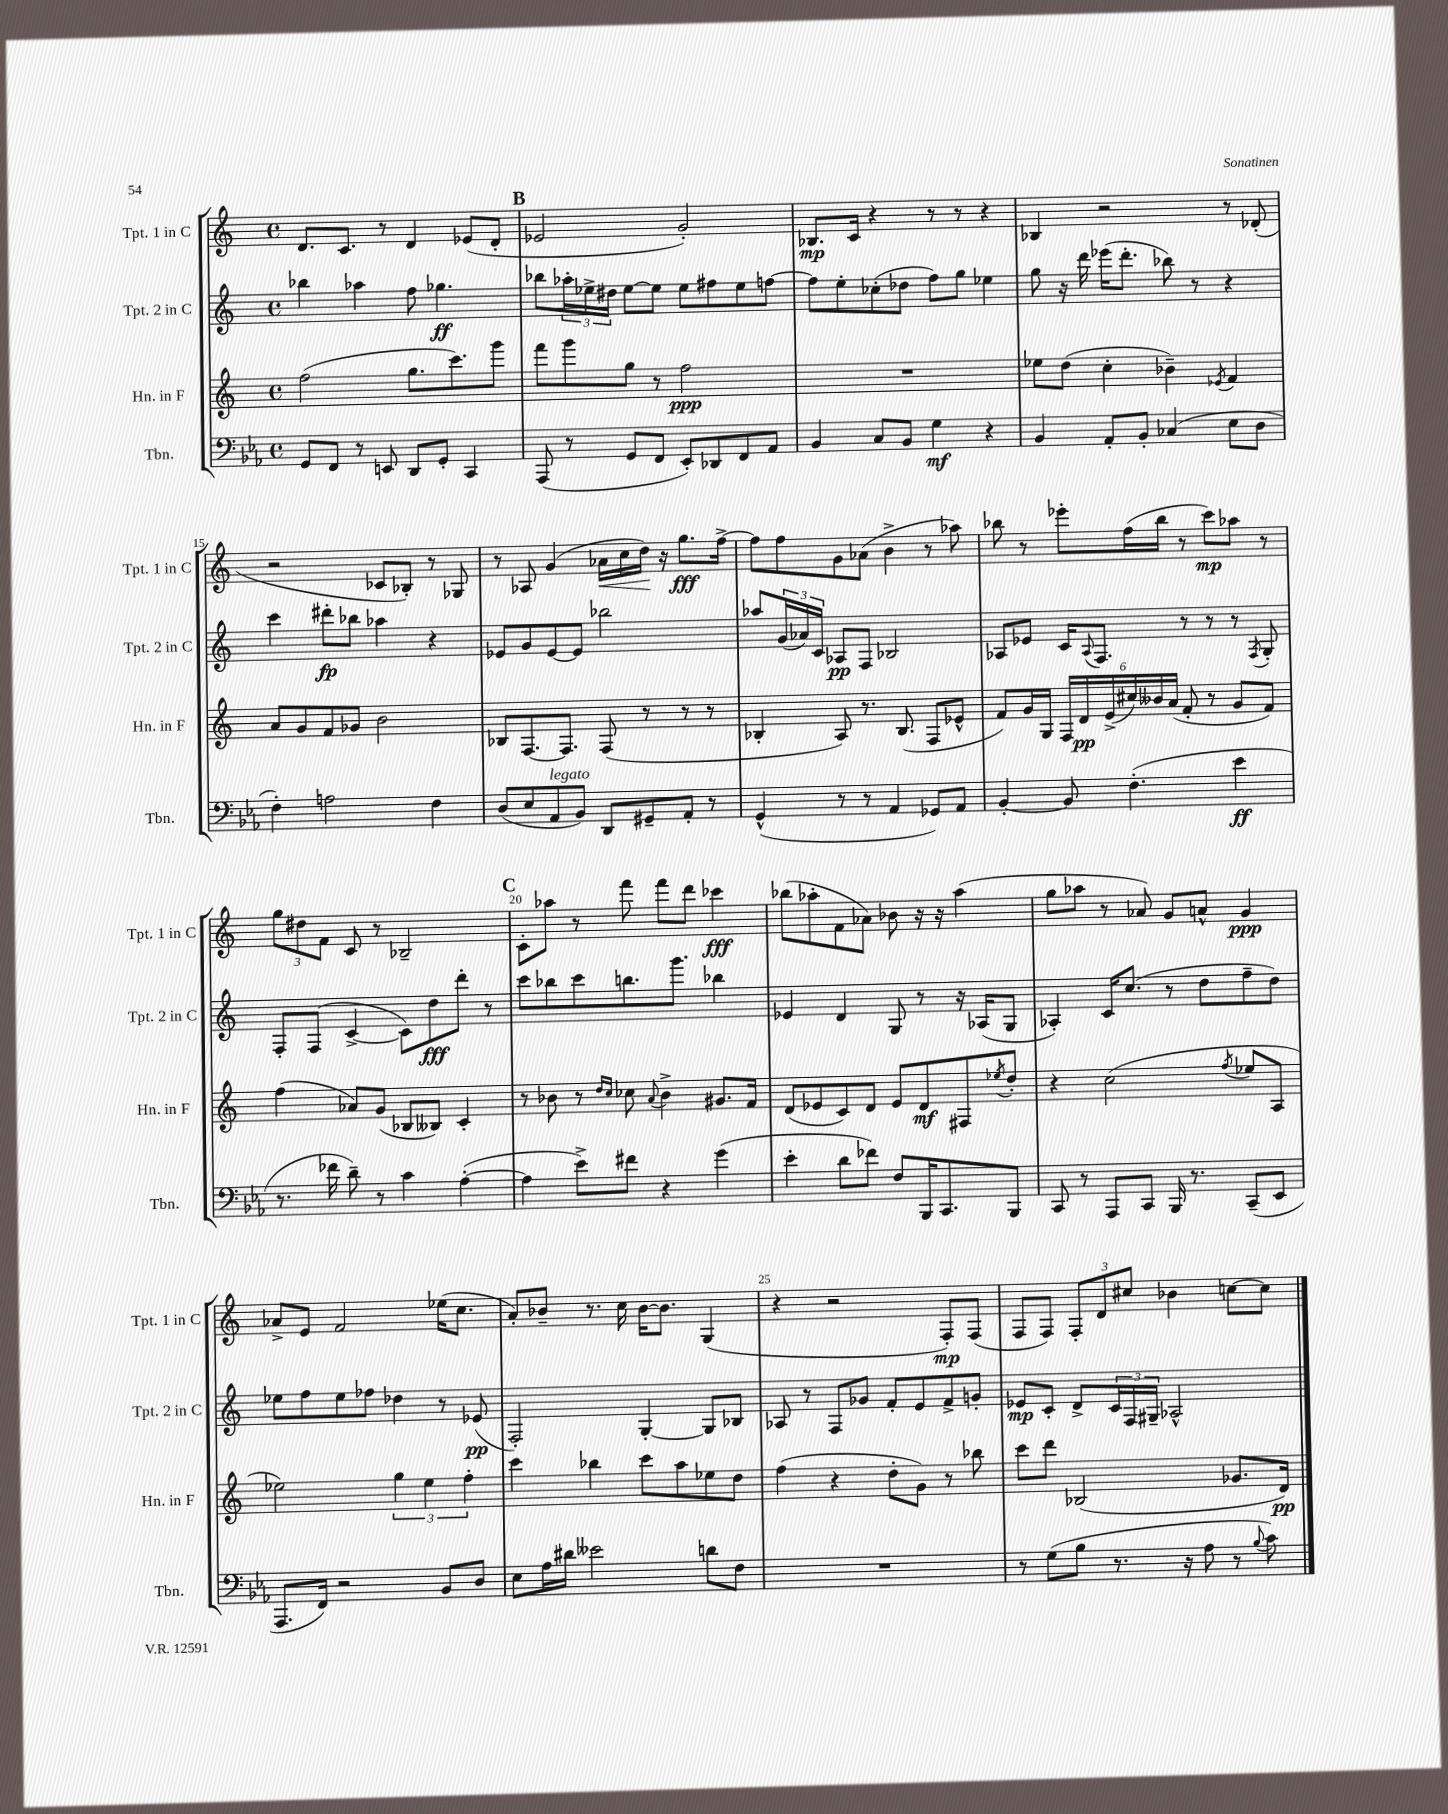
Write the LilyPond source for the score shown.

<<
\new StaffGroup <<
\new Staff = "s0" \with { instrumentName = "Tpt. 1 in C" shortInstrumentName = "Tpt. 1 in C" } {
    \clef treble \key c \major \defaultTimeSignature \time 4/4
    d'8. c'8. r8 d'4 ees'8( d'8-. |
    \mark \markup { \bold "B" } ees'2 g'2-.) |
    bes8.\mp c'16 r4 r8 r8 r4 |
    bes4 r2 r8 des'8-.( |
    r2 ces'8 bes8-.) r8 ges8 |
    r8 aes8 g'4( aes'16\< c''16 d''16\!) r16 g''8.\fff f''16~-> |
    f''8 f''8 g'8 aes'8( b'4-> r8 aes''8) |
    bes''8 r8 ees'''8-. f''16( bes''16 r8 c'''8\mp) aes''8 r8 |
    \tuplet 3/2 { g''8 dis''8 f'8 } c'8 r8 bes2-- |
    \mark \markup { \bold "C" } c'8-. aes''8 r8 f'''8 f'''8 d'''8 ces'''4\fff |
    bes''8( aes''8-. f'8 aes'8) bes'8 r16 r16 aes''4( |
    g''8 aes''8 r8 aes'8) g'8 a'8-^ g'4\ppp |
    aes'8-> e'8 f'2 ees''16( c''8. |
    a'8-.) bes'8-- r8. c''16 bes'16~ bes'8. g4( |
    r4 r2 f8-.\mp) f8( |
    f8 f8) \tuplet 3/2 { f8-. d'8 cis''8 } bes'4 c''8~ c''8 \bar "|." |
}
\new Staff = "s1" \with { instrumentName = "Tpt. 2 in C" shortInstrumentName = "Tpt. 2 in C" } {
    \clef treble \key c \major \defaultTimeSignature \time 4/4
    bes''4 aes''4 f''8 ges''4.\ff |
    \mark \markup { \bold "B" } bes''8 \tuplet 3/2 { aes''16-. ees''16-> dis''16 } ees''8~ ees''8 ees''8 fis''8 ees''8 f''8~ |
    f''8 e''8-. ces''8-.( des''8 f''8) g''8 ees''4 |
    g''8 r16 d'''16 ees'''16( d'''8.-. bes''8) r8 r4 |
    c'''4 dis'''8-.\fp bes''8 aes''4 r4 |
    ees'8 g'8 ees'8~ ees'8 bes''2 |
    aes''8 \tuplet 3/2 { g'16( aes'16) c'16 } aes8\pp f8 bes2 |
    aes8 ees'8 c'16 \appoggiatura { aes8 } f8. r8 r8 r8 \acciaccatura { f8 } g8-. |
    f8-. f8( c'4~-> c'8) d''8\fff d'''8-. r8 |
    \mark \markup { \bold "C" } c'''8 bes''8 c'''8 b''8. g'''8. bes''4 |
    ees'4 d'4 g8 r8 r16 aes16( g8 |
    aes4-.) c'16 c''8.( r8 d''8 f''8-- d''8) |
    ees''8 f''8 ees''8 fes''8 des''4 r8 ees'8\pp( |
    f2-.) g4~-. g8 bes8 |
    aes8 r8 f8 ges'8 f'8-. e'8 f'8-> g'8-. |
    ees'8\mp c'8-. d'8-> \tuplet 3/2 { c'16 f16 gis16-- } aes2-^ \bar "|." |
}
\new Staff = "s2" \with { instrumentName = "Hn. in F" shortInstrumentName = "Hn. in F" } {
    \clef treble \key c \major \defaultTimeSignature \time 4/4
    f''2( g''8. c'''8.) g'''8 |
    \mark \markup { \bold "B" } f'''8 g'''8 g''8 r8 f''2\ppp |
    R1 |
    ees''8 d''8( c''4-. bes'4--) \acciaccatura { ees'8 } f'4 |
    a'8 g'8 f'8 ges'8 b'2 |
    bes8 f8.~ f8. f8( r8 r8 r8 |
    bes4-. a8) r8. bes8.( f8 ees'8-^ |
    f'8) g'16 g16 \tuplet 6/4 { f16 d'16\pp e'16->( cis''16) beses'16 a'16( } f'8-. r8 g'8 f'8) |
    f''4( aes'8) g'8( bes8 beses8) c'4-. |
    \mark \markup { \bold "C" } r8 bes'8 r8 \grace { d''16 c''16 } ces''8 \appoggiatura { a'8 } bes'4-> gis'8. f'16 |
    d'8( ees'8 c'8) d'8 ees'8 d'8\mf fis8 \acciaccatura { ees''8 } d''8-. |
    r4 c''2( \acciaccatura { f''8 } ees''8 a8 |
    ees''2) \tuplet 3/2 { g''4 ees''4 f''4-. } |
    c'''4 bes''4 c'''8 a''8 ees''8 d''8 |
    f''4( r4 d''8-. g'8) r8 bes''8 |
    c'''8 d'''8 bes2( ges'8. d'16\pp) \bar "|." |
}
\new Staff = "s3" \with { instrumentName = "Tbn." shortInstrumentName = "Tbn." } {
    \clef bass \key ees \major \defaultTimeSignature \time 4/4
    g,8 f,8 r8 e,8 d,8 g,8-. c,4 |
    \mark \markup { \bold "B" } aes,,8( r8 g,8 f,8 ees,8-.) des,8 f,8 aes,8 |
    bes,4 c8 bes,8 g4\mf r4 |
    bes,4 aes,8-. bes,8-. ces4( ees8 d8 |
    f4-.) a2 f4 |
    d8( ees8 aes,8^\markup { \italic "legato" } bes,8) d,8 gis,8-- aes,8-. r8 |
    g,4-^( r8 r8 aes,4 ges,8) aes,8 |
    bes,4~-. bes,8 f4.-.( ees'4\ff |
    r8. fes'16 d'8--) r8 c'4 aes4~-.( |
    \mark \markup { \bold "C" } aes4 ees'8->) fis'8 r4 g'4( |
    ees'4-. d'8 fes'8) f8 bes,,16 c,8. bes,,8 |
    c,8 r8 aes,,8 c,8 bes,,16 r8. c,8--( ees,8 |
    aes,,8. f,16) r2 bes,8 d8 |
    ees8 aes16 dis'16 eeses'2 d'8 f8 |
    R1 |
    r8 g8( bes8 r8. r16 aes8 r8 \appoggiatura { bes8 } c'8) \bar "|." |
}
>>
>>
\layout { \context { \Score currentBarNumber = #11 \override BarNumber.break-visibility = ##(#f #t #t) barNumberVisibility = #(every-nth-bar-number-visible 5) } }
